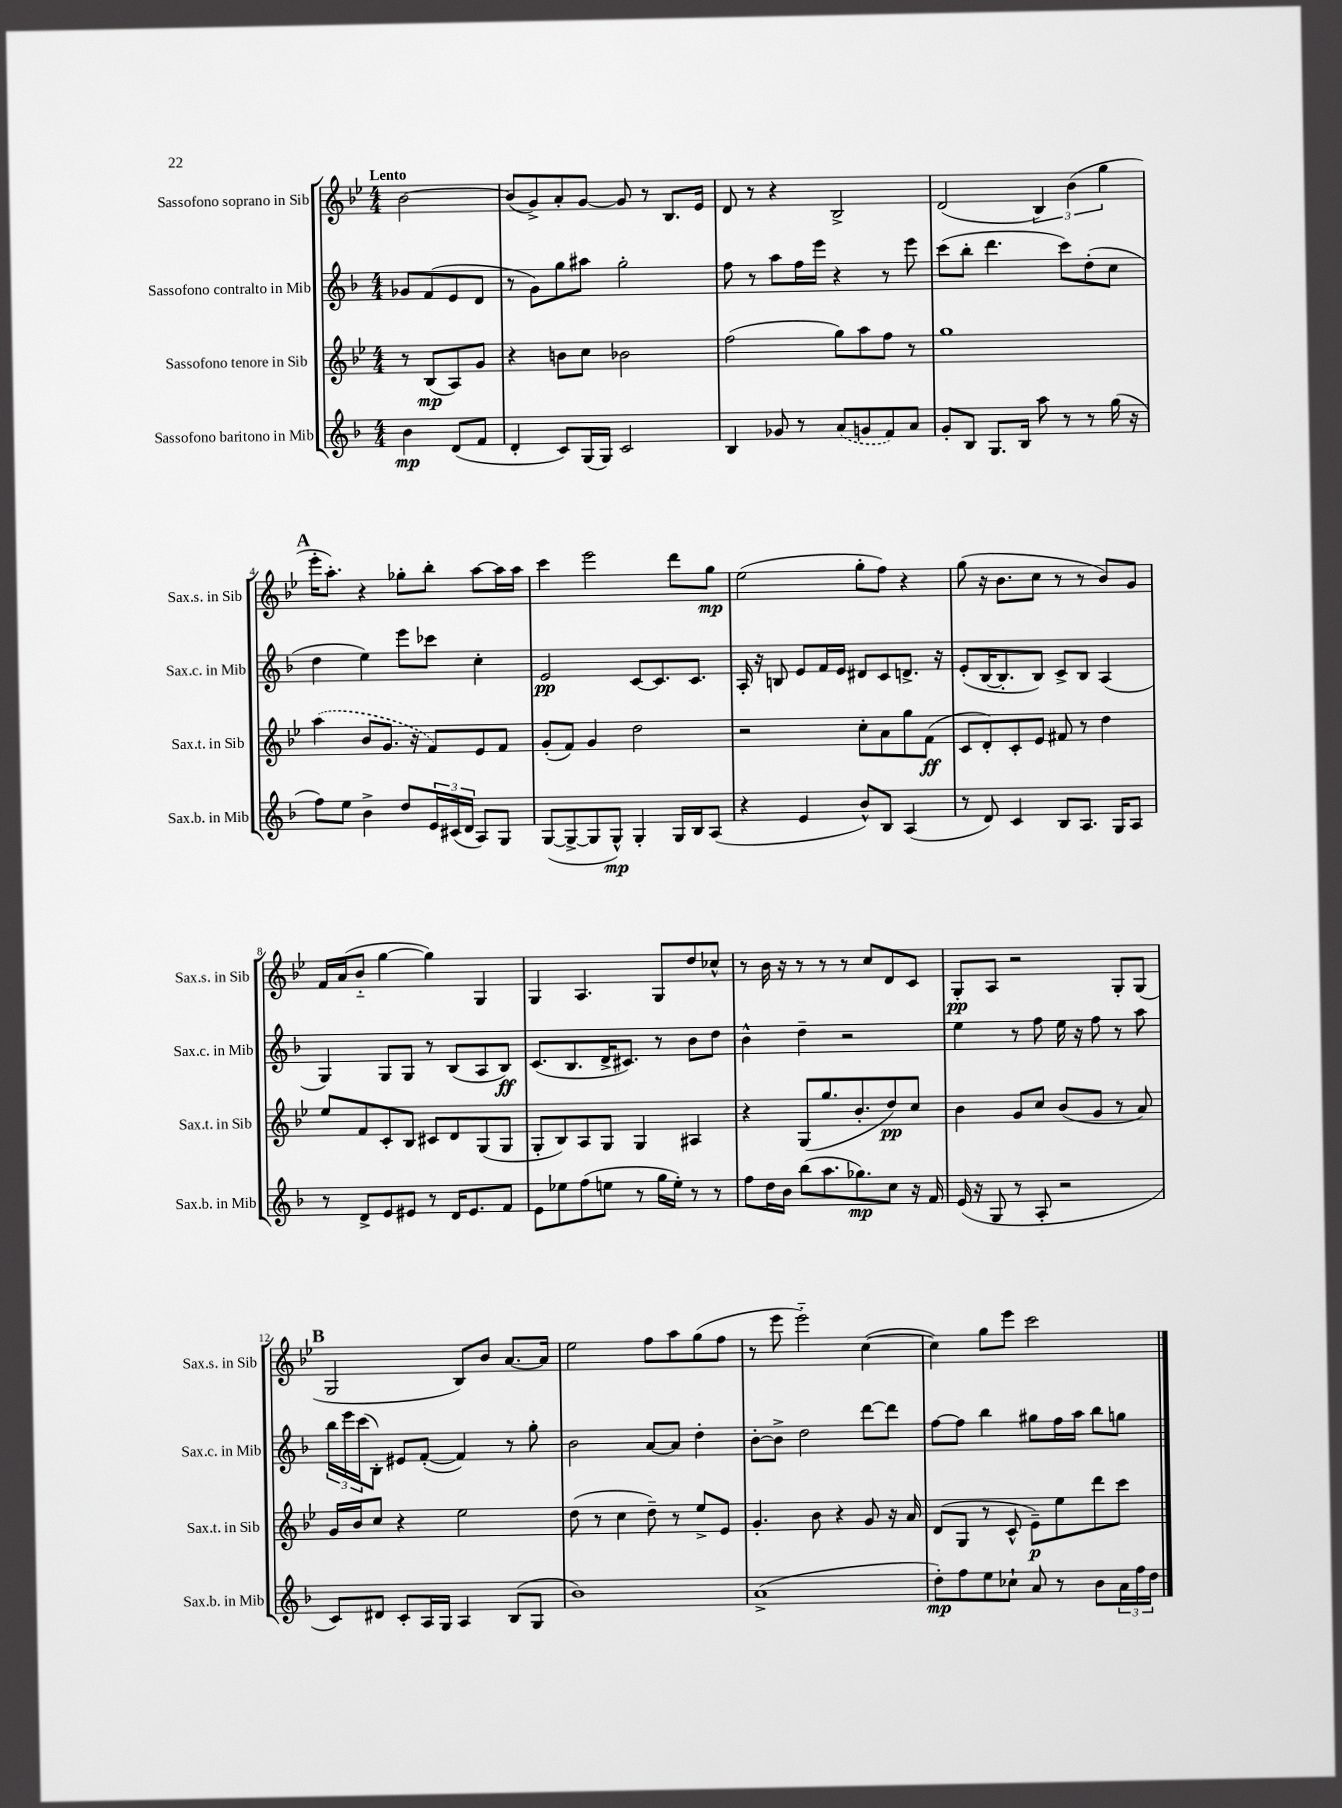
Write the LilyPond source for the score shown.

<<
\new StaffGroup <<
\new Staff = "s0" \with { instrumentName = "Sassofono soprano in Sib" shortInstrumentName = "Sax.s. in Sib" } {
    \clef treble \key bes \major \numericTimeSignature \time 4/4 \partial 2 \tempo "Lento"
    bes'2~ |
    bes'8( g'8->) a'8-. g'8~ g'8 r8 bes8. ees'16 |
    d'8 r8 r4 bes2-> |
    d'2( \tuplet 3/2 { bes4) bes'4( g''4 } |
    \mark \markup { \bold "A" } ees'''16-. a''8.-.) r4 ges''8-. bes''8-. a''8~ a''16 a''16 |
    c'''4 ees'''2 d'''8 g''8\mp |
    ees''2( g''8-. f''8) r4 |
    g''8( r16 bes'8. c''8 r8 r8 bes'8) g'8 |
    f'16 a'16( bes'8-_ g''4~ g''4) g4 |
    g4 a4. g8 d''8 ces''8-^ |
    r8 bes'16 r16 r8 r8 r8 c''8 d'8 c'8 |
    g8-.\pp a8 r2 g8-. g8( |
    \mark \markup { \bold "B" } g2 bes8) bes'8 a'8.~ a'16 |
    ees''2 f''8 a''8 g''8( f''8 |
    r8 ees'''8 ees'''2-_) c''4~( |
    c''4) g''8 ees'''8 c'''2 \bar "|." |
}
\new Staff = "s1" \with { instrumentName = "Sassofono contralto in Mib" shortInstrumentName = "Sax.c. in Mib" } {
    \clef treble \key f \major \numericTimeSignature \time 4/4 \partial 2
    ges'8 f'8( e'8 d'8 |
    r8 g'8) g''8 ais''8 g''2-. |
    f''8 r8 a''8 f''16 e'''16 r4 r8 e'''8 |
    c'''8( bes''8-. d'''4. c'''8) d''8-.( c''8 |
    \mark \markup { \bold "A" } d''4 e''4) e'''8 ces'''8 c''4-. |
    e'2\pp c'8~ c'8. c'8. |
    a16-. r16 b8 e'8 f'16 e'16 dis'8 c'8 d'8.-> r16 |
    e'8-.( bes16~ bes8.-. bes8) c'8-> bes8 a4( |
    g4) g8 g8 r8 bes8( a8 bes8\ff) |
    c'8.( bes8. d'16-> cis'8.) r8 bes'8 d''8 |
    bes'4-^ d''4-- r2 |
    e''4 r8 f''8 e''16 r16 f''8 r8 a''8 |
    \mark \markup { \bold "B" } \tuplet 3/2 { bes''16 e'''16 c'''16( } bes8-.) eis'8 f'8~-.( f'4) r8 g''8-. |
    bes'2 a'8~ a'8 d''4-. |
    bes'8~-. bes'8-> d''2 d'''8~ d'''8 |
    f''8~ f''8 bes''4 gis''8 f''16 a''16 bes''8 g''8 \bar "|." |
}
\new Staff = "s2" \with { instrumentName = "Sassofono tenore in Sib" shortInstrumentName = "Sax.t. in Sib" } {
    \clef treble \key bes \major \numericTimeSignature \time 4/4 \partial 2
    r8 bes8\mp( a8) g'8 |
    r4 b'8 c''8 bes'2 |
    f''2( g''8) a''8 f''8 r8 |
    g''1 |
    \mark \markup { \bold "A" } \once \slurDashed a''4( bes'8 g'8. r16 f'8) ees'8 f'8 |
    g'8-.( f'8) g'4 d''2 |
    r2 c''8-. a'8 g''8 f'8\ff( |
    c'8 d'8-.) c'8-. ees'8 fis'8 r8 d''4 |
    ees''8 f'8 c'8-. bes8 cis'8 d'8 g8( g8 |
    g8-. bes8) a8 g8 g4 ais4 |
    r4 g8( g''8. bes'8.-. d''8\pp) c''8 |
    bes'4 g'8 c''8 bes'8( g'8 r8 a'8) |
    \mark \markup { \bold "B" } g'16 bes'16 c''8 r4 ees''2 |
    d''8( r8 c''4 d''8--) r8 ees''8-> ees'8 |
    g'4.-. bes'8 r4 g'8 r16 a'16 |
    d'8( g8 r8 c'8-^ ees'8--\p) ees''8 d'''8 c'''8 \bar "|." |
}
\new Staff = "s3" \with { instrumentName = "Sassofono baritono in Mib" shortInstrumentName = "Sax.b. in Mib" } {
    \clef treble \key f \major \numericTimeSignature \time 4/4 \partial 2
    bes'4\mp d'8( f'8 |
    d'4-. c'8) g16( g16) c'2 |
    bes4 ges'8 r8 \once \slurDashed a'8( g'8 f'8) a'8 |
    g'8-. bes8 g8. bes16 a''8 r8 r8 g''16( r16 |
    \mark \markup { \bold "A" } f''8) e''8 bes'4-> d''8 \tuplet 3/2 { e'16 cis'16( d'16 } a8) g8 |
    g8~( g8~-> g8 g8-^\mp) g4-. g16 bes16 a8( |
    r4 e'4 bes'8-^) bes8 a4( |
    r8 d'8) c'4 bes8 a8. g16 a8 |
    r8 d'8-> e'8 eis'8 r8 d'16 eis'8. f'8 |
    e'8 ees''8 f''8( e''8 r8 g''16 e''16-.) r8 r8 |
    f''8 d''16 bes'16 bes''8( a''8. ges''8.\mp) c''8 r16 f'16 |
    e'16( r16 g8 r8 a8-. r2 |
    \mark \markup { \bold "B" } c'8) dis'8 c'8-. a16 g16 a4 bes8( g8 |
    bes'1) |
    a'1->( |
    d''8-.\mp) f''8 e''8 ces''8-! a'8 r8 bes'8 \tuplet 3/2 { a'16 f''16 d''16 } \bar "|." |
}
>>
>>
